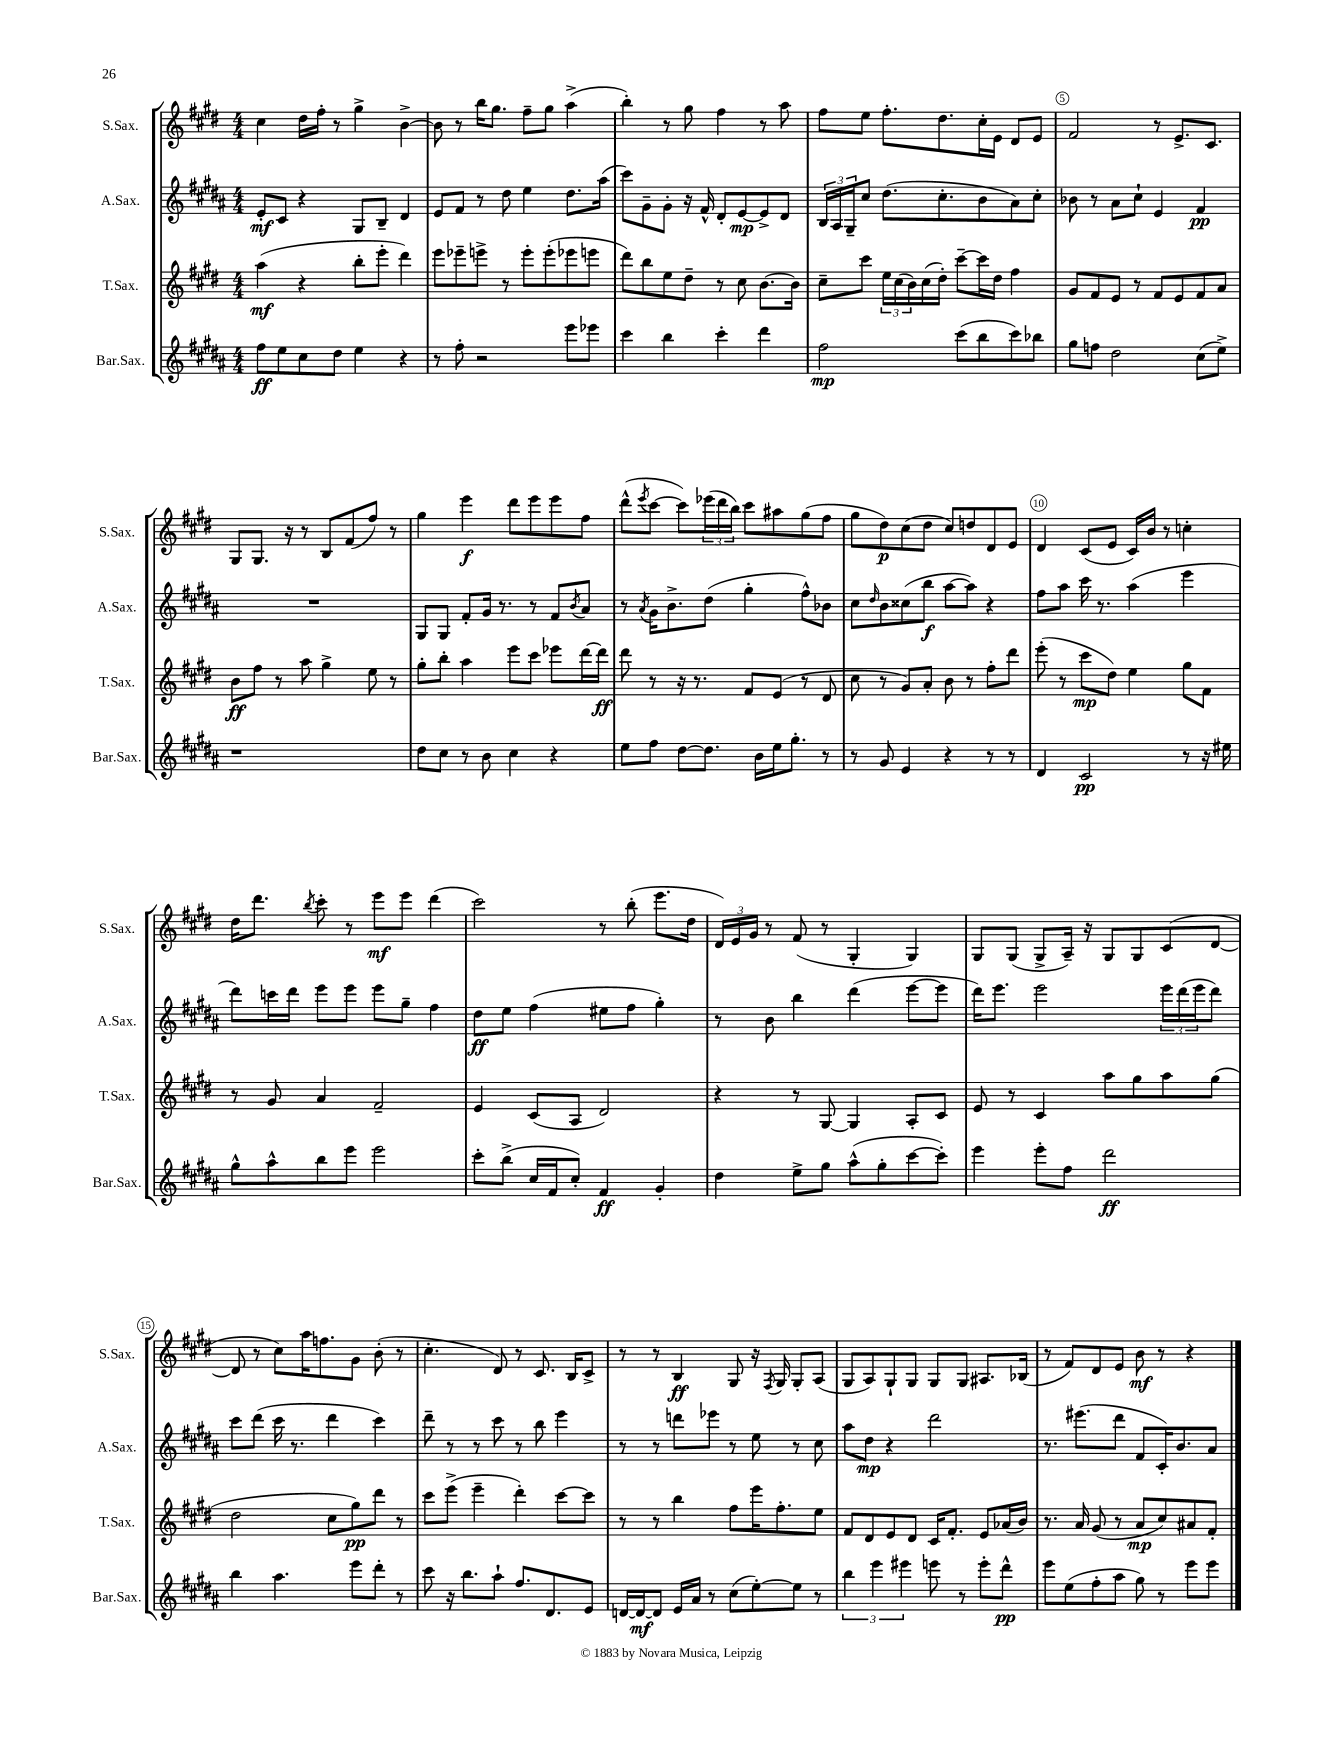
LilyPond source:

<<
\new StaffGroup <<
\new Staff = "s0" \with { instrumentName = "S.Sax." shortInstrumentName = "S.Sax." } {
    \clef treble \key e \major \numericTimeSignature \time 4/4
    cis''4 dis''16 fis''16-. r8 gis''4-> b'4~-> |
    b'8 r8 b''16 gis''8. fis''8-- gis''8 a''4->( |
    b''4-.) r8 gis''8 fis''4 r8 a''8 |
    fis''8 e''8 fis''8.-. dis''8. cis''16-. e'16 dis'8 e'8 |
    fis'2 r8 e'8.-> cis'8. |
    gis8 gis8. r16 r8 b8 fis'8( fis''8) r8 |
    gis''4 e'''4\f dis'''8 e'''8 e'''8 fis''8 |
    dis'''8-^( \acciaccatura { e'''8 } cis'''8~ cis'''8) \tuplet 3/2 { ees'''16( dis'''16 b''16) } cis'''8 ais''8 gis''8( fis''8 |
    gis''8 dis''8\p) cis''8( dis''8 cis''8) d''8 dis'8 e'8 |
    dis'4 cis'8( e'8 cis'16) b'16 r8 c''4-. |
    dis''16 dis'''8. \acciaccatura { b''8 } cis'''8-. r8 e'''8\mf e'''8 dis'''4( |
    cis'''2) r8 b''8-.( e'''8. dis''16 |
    \tuplet 3/2 { dis'16) e'16 gis'16 } r8 fis'8( r8 gis4-. gis4) |
    gis8 gis8( gis8-> a16--) r16 gis8 gis8 cis'8( dis'8~ |
    dis'8 r8 cis''8) a''16 f''8. gis'8 b'8-.( r8 |
    cis''4.-. dis'8) r8 cis'8. b16 cis'8-> |
    r8 r8 b4\ff gis8 r16 \acciaccatura { fis8 } gis16 gis8-. a8( |
    gis8 a8) gis8-! gis8 gis8 gis8 ais8. bes16( |
    r8 fis'8) dis'8 e'8 b'8\mf r8 r4 \bar "|." |
}
\new Staff = "s1" \with { instrumentName = "A.Sax." shortInstrumentName = "A.Sax." } {
    \clef treble \key b \major \numericTimeSignature \time 4/4
    e'8-.\mf cis'8 r4 gis8 b8-- dis'4 |
    e'8 fis'8 r8 dis''8 e''4 dis''8. ais''16( |
    cis'''8) gis'8-- gis'8-. r16 fis'16-^ dis'8-. e'8~\mp e'8-> dis'8 |
    \tuplet 3/2 { b16 ais16 gis16-- } cis''8 dis''8.( cis''8.-. b'8 ais'8) cis''8-. |
    bes'8 r8 ais'8 cis''8-! e'4 fis'4\pp |
    R1 |
    gis8 gis8 fis'8-. gis'16 r8. r8 fis'8 \acciaccatura { b'8 } ais'8 |
    r8 \acciaccatura { ais'8 } gis'16 b'8.-> dis''8( gis''4-. fis''8-^) bes'8 |
    cis''8 \grace { dis''16 } b'8 cisis''8( b''8\f ais''8~ ais''8) r4 |
    fis''8 ais''8 cis'''16 r8. ais''4( e'''4 |
    dis'''8) c'''16 dis'''16 e'''8 e'''8 e'''8 gis''8-- fis''4 |
    dis''8\ff e''8 fis''4( eis''8 fis''8 gis''4-.) |
    r8 b'8 b''4 dis'''4( e'''8~ e'''8 |
    dis'''16) e'''8. e'''2 \tuplet 3/2 { e'''16 dis'''16( e'''16 } dis'''8) |
    cis'''8 dis'''8( cis'''16 r8. dis'''4 cis'''4) |
    dis'''8-- r8 r8 cis'''8 r8 b''8 e'''4 |
    r8 r8 d'''8 ees'''8 r8 e''8 r8 cis''8 |
    ais''8 dis''8\mp r4 dis'''2 |
    r8. eis'''8.( dis'''8 fis'8 cis'16-.) b'8. ais'8 \bar "|." |
}
\new Staff = "s2" \with { instrumentName = "T.Sax." shortInstrumentName = "T.Sax." } {
    \clef treble \key e \major \numericTimeSignature \time 4/4
    a''4\mf( r4 b''8-. e'''8-. dis'''4) |
    e'''8 ees'''8-- e'''8-> r8 e'''8-. e'''8-.( ees'''8 e'''8 |
    dis'''8) b''8 e''8 dis''8-- r8 cis''8 b'8.~ b'16 |
    cis''8-- cis'''8 \tuplet 3/2 { e''16 cis''16( b'16) } cis''16( dis''16-.) cis'''8~-- cis'''16 dis''16 fis''4 |
    gis'8 fis'8 e'8 r8 fis'8 e'8 fis'8 a'8 |
    b'8\ff fis''8 r8 a''8 gis''4-> e''8 r8 |
    gis''8-. b''8-. a''4 e'''8 cis'''8 ees'''8 dis'''16~ dis'''16\ff |
    dis'''8 r8 r16 r8. fis'8 e'8( r8 dis'8 |
    cis''8 r8 gis'8) a'8-. b'8 r8 fis''8-. dis'''8 |
    e'''8-.( r8 cis'''8\mp dis''8) e''4 gis''8 fis'8 |
    r8 gis'8 a'4 fis'2-- |
    e'4 cis'8( a8 dis'2) |
    r4 r8 gis8~ gis4 a8-. cis'8 |
    e'8 r8 cis'4 a''8 gis''8 a''8 gis''8( |
    dis''2 cis''8 gis''8\pp) dis'''8 r8 |
    cis'''8 e'''8->( e'''4-- dis'''4-.) cis'''8~ cis'''8 |
    r8 r8 b''4 fis''8 e'''16 fis''8.-. e''8 |
    fis'8 dis'8 e'8 dis'8 cis'16 fis'8.-. e'8 aes'16( b'16) |
    r8. a'16 gis'8( r8 a'8\mp cis''8) ais'8 fis'8-. \bar "|." |
}
\new Staff = "s3" \with { instrumentName = "Bar.Sax." shortInstrumentName = "Bar.Sax." } {
    \clef treble \key b \major \numericTimeSignature \time 4/4
    fis''8\ff e''8 cis''8 dis''8 e''4 r4 |
    r8 fis''8-. r2 e'''8 ees'''8 |
    cis'''4 b''4 cis'''4-. dis'''4 |
    fis''2\mp cis'''8( b''8 cis'''8) bes''8 |
    gis''8 f''8 dis''2 cis''8( e''8->) |
    r1 |
    dis''8 cis''8 r8 b'8 cis''4 r4 |
    e''8 fis''8 dis''8~ dis''8. b'16 e''16 gis''8.-. r8 |
    r8 gis'8 e'4 r4 r8 r8 |
    dis'4 cis'2\pp r8 r16 eis''16 |
    gis''8-^ ais''8-^ b''8 e'''8 e'''2 |
    cis'''8-. b''8->( cis''16 fis'16 cis''8-.) fis'4\ff gis'4-. |
    dis''4 e''8-> gis''8 ais''8-^( gis''8-. cis'''8~ cis'''8-.) |
    e'''4 e'''8-. fis''8 dis'''2\ff |
    b''4 ais''4. e'''8 dis'''8-. r8 |
    cis'''8 r16 b''8. ais''8-! fis''8. dis'8. e'8 |
    d'16~ d'16~\mf d'8 e'16 ais'16 r8 cis''8( e''8~-.) e''8 r8 |
    \tuplet 3/2 { b''4 e'''4 eis'''4 } e'''8 r8 e'''8-. dis'''8-^\pp |
    e'''8 e''8( fis''8-. ais''8 gis''8) r8 e'''8 e'''8 \bar "|." |
}
>>
>>
\layout { \context { \Score \override BarNumber.break-visibility = ##(#f #t #t) barNumberVisibility = #(every-nth-bar-number-visible 5) \override BarNumber.stencil = #(make-stencil-circler 0.1 0.3 ly:text-interface::print) } }
